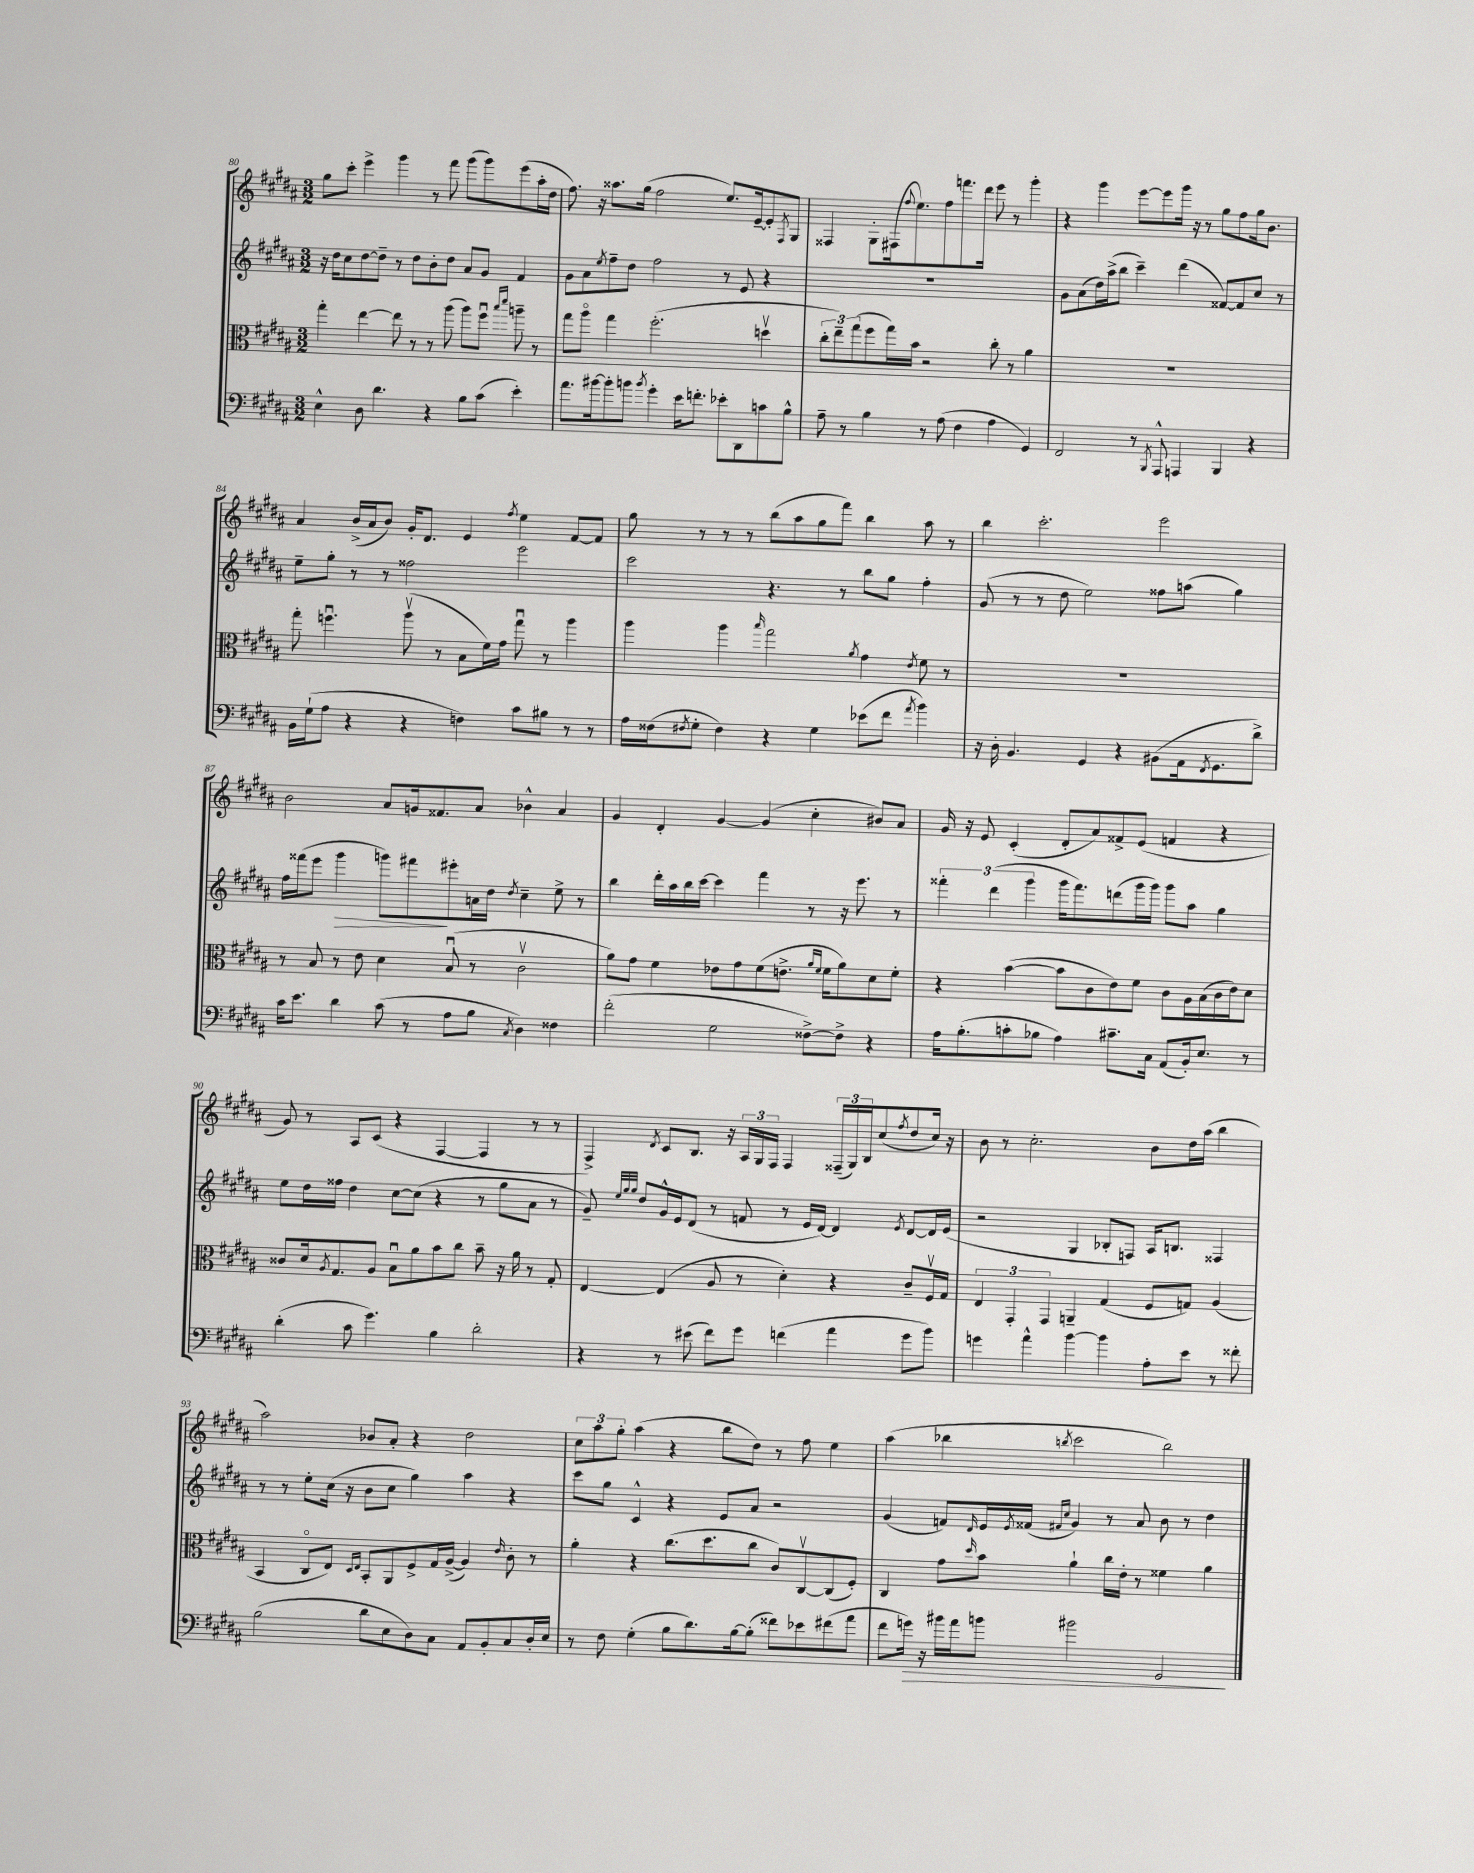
<<
\new StaffGroup <<
\new Staff = "s0" {
    \clef treble \key b \major \numericTimeSignature \time 3/2
    gis''8 cis'''8-. e'''4-> gis'''4 r8 fis'''8 gis'''8( gis'''8) e'''8( ais''16-. dis''16 |
    fis''8.) r16 aisis''8. gis''16( fis''2 e''8.) e'16~-- e'8-. \acciaccatura { fis8 } gis8 |
    fisis4 gis8-. fis16( \appoggiatura { fis''8 } e''8.) fis''8 f'''8. dis'''16 e'''8 r8 gis'''4-. |
    r4 gis'''4 e'''8~ e'''8 gis'''16 r16 r8 gis''8 fis''8 gis''16 b'8. |
    ais'4 b'16->( ais'16 b'8) gis'16-. dis'8. e'4 \acciaccatura { fis''8 } e''4 fis'8~ fis'8 |
    gis''8 r8 r8 r8 b''8( ais''8 gis''8 fis'''8) b''4 ais''8 r8 |
    b''4 cis'''2.-. e'''2 |
    b'2 ais'8 g'16 fisis'8. ais'8 bes'4-^ ais'4 |
    gis'4 dis'4-. gis'4~ gis'4( cis''4-. bis'8) ais'8 |
    gis'16 r16 e'8 cis'4-.( dis'8-. ais'8) fisis'8-> e'8( f'4 r4 |
    gis'8) r8 ais8 cis'8( r4 fis4~ fis4 r8 r8 |
    fis4->) \acciaccatura { dis'8 } cis'8 b8. r16 \tuplet 3/2 { ais16 gis16 fis16 } fis4 \tuplet 3/2 { fisis16--( gis16) b16 } cis''8( \acciaccatura { fis''8 } dis''8 cis''16) r16 |
    b'8 r8 cis''2.-. b'8 dis''16 ais''16( b''4 |
    ais''2) bes'8 ais'8-. r4 dis''2 |
    \tuplet 3/2 { cis''8 ais''8 gis''8-. } ais''4( r4 b''8 dis''8) r8 fis''8 e''4 |
    ais''4( bes''4 \acciaccatura { b''8 } cis'''2 b''2) \bar "|." |
}
\new Staff = "s1" {
    \clef treble \key b \major \numericTimeSignature \time 3/2
    r16 dis''16 cis''8 dis''8~ dis''8-- r8 dis''8 b'8-. dis''8 ais'8 gis'8 fis'4 |
    gis'8 ais'8 \acciaccatura { e''8 } fis''8-- dis''8 fis''2 r8 e'8 r4 |
    R1. |
    gis'8 ais'8( dis''16) ais''16->( b''8 cis'''4--) dis'''4( fisis'8~) fisis'8 cis''8 r8 |
    e''8-- gis''8-. r8 r8 fisis''2 e'''2 |
    cis'''2 r4. r8 b''8 gis''8 fis''4-. |
    gis'8( r8 r8 dis''8 e''2) fisis''8 a''8( gis''4) |
    fis''16 fisis'''16( e'''8 gis'''4\> g'''8) fis'''8\! eis'''8-. a'16 dis''16 \acciaccatura { dis''8 } cis''4-- e''8-> r8 |
    b''4 dis'''16-. ais''16 b''16 cis'''16~ cis'''4 fis'''4 r8 r16 e'''8. r8 |
    \tuplet 3/2 { fisis'''4-. dis'''4( gis'''4 } gis'''16 fisis'''8.) d'''8( gis'''16 gis'''16) gis'''8 ais''8 gis''4 |
    e''8 dis''16 fisis''16 dis''4 cis''8~ cis''8( r4 r8 gis''8 ais'8 r8 |
    gis'8--) \grace { e''32 gis''32 gis''32 } dis''8 gis'16-^ e'16 dis'8( r8 f'8 r8 e'16 dis'16~) dis'4 \acciaccatura { e'8 } dis'8~ dis'16 e'16( |
    r2 gis4 bes8-. f8) ais16 b8. fisis4 |
    r8 r8 e''8-. cis''16( r16 b'8 cis''8 gis''4) ais''4 r4 |
    cis'''8 gis''8 cis'4-^ r4 e'8 ais'8 r2 |
    gis'4( f'8) \grace { dis'16 } e'16 \acciaccatura { e'8 } fisis'16( \grace { fis'16 cis''16 } gis'4) r8 ais'8 b'8 r8 dis''4 \bar "|." |
}
\new Staff = "s2" {
    \clef alto \key b \major \numericTimeSignature \time 3/2
    gis''4-. e''4~ e''8 r8 r8 ais''8( ais''8) fis''8\downbow \grace { b''16 dis'''16 } a''8-- r8 |
    gis''8 ais''8\flageolet gis''4 fis''2.-.( d''4\upbow |
    \tuplet 3/2 { cis''8-. e''8--) gis''8( } fis''8 gis''16) b'16 r2 cis''8-. r8 ais'4 |
    R1. |
    gis''8-. f''4.\downbow ais''8\upbow( r8 b8 fis'16) gis'16 gis''8\downbow r8 ais''4 |
    ais''4 ais''4 \grace { b''16 } gis''2 \acciaccatura { ais'8 } gis'4 \acciaccatura { e'8 } fis'8 r8 |
    R1. |
    r8 b8 r8 e'8 dis'4 b8\downbow( r8 cis'2\upbow |
    ais'8) gis'8 fis'4 ees'8 gis'8 fis'8( e'8.-> \grace { ais'16 fis'16 } fis'16 ais'8) dis'8 fis'8-. |
    r4 b'4~( b'8 cis'8 e'8) fis'8 cis'8 ais16 b16( cis'16 e'16) dis'8 |
    cisis'8 dis'16 \acciaccatura { ais8 } gis8. ais8 b8\downbow ais'8 b'8 cis''8 b'8-- r16 ais'16 r8 gis8-. |
    e4~ e4( ais8 r8 dis'4-.) r4 cis'8-- fis16\upbow gis16 |
    \tuplet 3/2 { e4 gis,4-. gis,4 } a,4-- gis4( fis8 g8) ais4( |
    b,4 cis8\flageolet e8) \grace { dis16 e16 } b,8-. ais,8 fis8-> gis16 ais16~->( ais4) \grace { e'16 } cis'8-. r8 |
    ais'4-. r4 cis''8.( dis''8. cis''8 cis'8) cis8~\upbow cis8( fis8-.) |
    cis4 gis'8 \grace { dis''16 } b'8 ais'4-! cis''16 e'16-. r8 fisis'4 ais'4 \bar "|." |
}
\new Staff = "s3" {
    \clef bass \key b \major \numericTimeSignature \time 3/2
    e4-^ dis8 dis'4. r4 b8 cis'8( e'4-.) |
    ais'8. bis'16~ bis'8-. b'8 \acciaccatura { b'8 } gis'4-. e'16 f'8.-. ees'8-. dis,8 c'8 b8-^ |
    ais8-- r8 b4 r8 ais8( fis4 ais4 gis,4) |
    fis,2 r8 \acciaccatura { b,,8 } ais,,8-^ a,,4 b,,4 r4 |
    b,16 gis16-!( ais8 r4 r4 f4) cis'8 bis8 r8 r8 |
    ais16 fisis16( \acciaccatura { fis8 } gis8-. fis4) r4 gis4 ees'8( fis'8 \acciaccatura { ais'8 } b'4) |
    r16 dis16-. b,4. gis,4 r4 bis,8( ais,16 \acciaccatura { fis,8 } gis,8. dis'8->) |
    cis'16 e'8. dis'4 cis'8( r8 ais8 b8 \acciaccatura { cis8 } dis4) fisis4 |
    fis'2-.( gis2 fisis8~->) fisis8-> r4 |
    ais16 b8.-.( c'8-. bes8 ais4) cis'8.-- cis16 ais,8( b,16-.) e8. r8 |
    dis'4-.( cis'8 gis'4.) b4 dis'2-. |
    r4 r8 eis'8( fis'8) gis'8 f'4( ais'4 gis'8 b'8) |
    g'4 ais'4-^ b'4~ b'4 ais8-. e'8 r8 fisis'8-. |
    b2( dis'8 e8 dis8) cis8 ais,8 b,8-. cis8 dis16-. e16 |
    r8 fis8 gis4-.( b8 dis'8.) b16~ b8-.( fisis'8) ees'8 fis'8( ais'8 |
    fis'8 g'16\>) r16 bis'16 ais'16 b'8 bis'2 gis,2\! \bar "|." |
}
>>
>>
\layout { \context { \Score currentBarNumber = #80 } }
